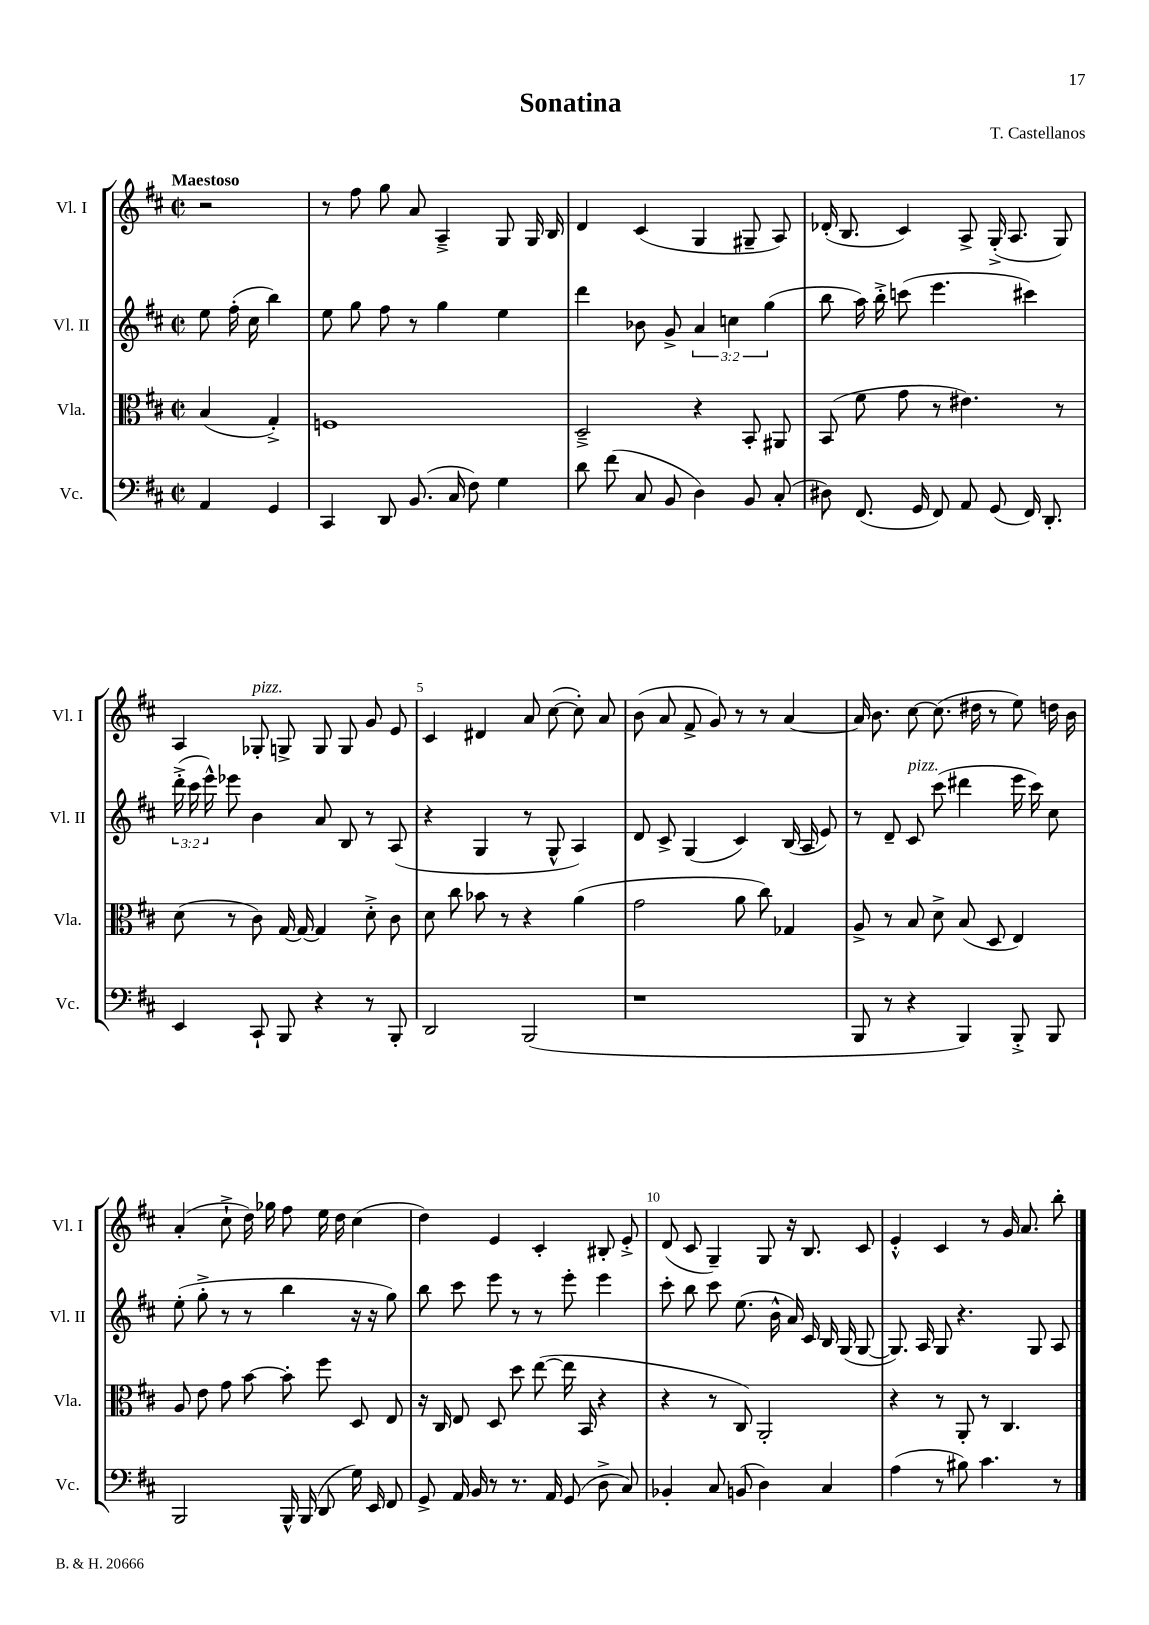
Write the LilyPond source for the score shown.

\header { title = "Sonatina" composer = "T. Castellanos" }
<<
\new StaffGroup <<
\new Staff = "s0" \with { instrumentName = "Vl. I" shortInstrumentName = "Vl. I" } {
    \clef treble \key d \major \defaultTimeSignature \time 2/2 \partial 2 \tempo "Maestoso"
    \autoBeamOff r2 |
    r8 fis''8 g''8 a'8 a4---> g8 g16 b16 |
    d'4 cis'4( g4 gis8-- a8) |
    des'16-.( b8. cis'4) a8-> g16-.->( a8. g8) |
    a4 ges8-.^\markup { \italic "pizz." } g8-> g8 g8 g'8 e'8 |
    cis'4 dis'4 a'8 cis''8~( cis''8-.) a'8 |
    b'8( a'8 fis'8-> g'8) r8 r8 a'4~ |
    a'16 b'8. cis''8~ cis''8.( dis''16 r8 e''8) d''16 b'16 |
    a'4-.( cis''8-!-> d''16) ges''16 fis''8 e''16 d''16 cis''4( |
    d''4) e'4 cis'4-. bis8-. e'8-.-> |
    d'8( cis'8 g4--) g8 r16 b8. cis'8 |
    e'4-.-^ cis'4 r8 g'16 a'8. b''8-. \bar "|." |
}
\new Staff = "s1" \with { instrumentName = "Vl. II" shortInstrumentName = "Vl. II" } {
    \clef treble \key d \major \defaultTimeSignature \time 2/2 \override Staff.TupletNumber.text = #tuplet-number::calc-fraction-text \partial 2
    \autoBeamOff e''8 fis''16-.( cis''16 b''4) |
    e''8 g''8 fis''8 r8 g''4 e''4 |
    d'''4 bes'8 g'8-> \tuplet 3/2 { a'4 c''4 g''4( } |
    b''8 a''16) b''16-.-> c'''8( e'''4. cis'''4) |
    \tuplet 3/2 { d'''16-.->( cis'''16 e'''16-^) } ees'''8 b'4 a'8 b8 r8 a8( |
    r4 g4 r8 g8-^ a4) |
    d'8 cis'8-> g4( cis'4) b16( a16 e'8) |
    r8 d'8-- cis'8^\markup { \italic "pizz." } cis'''8( dis'''4 e'''16 cis'''16) cis''8 |
    e''8-.( g''8-.-> r8 r8 b''4 r16 r16 g''8) |
    b''8 cis'''8 e'''8 r8 r8 e'''8-. e'''4 |
    cis'''8-. b''8 cis'''8 e''8.( b'16-^ a'16) cis'16 b16 g16( g8~ |
    g8.) a16 g8 r4. g8 a8 \bar "|." |
}
\new Staff = "s2" \with { instrumentName = "Vla." shortInstrumentName = "Vla." } {
    \clef alto \key d \major \defaultTimeSignature \time 2/2 \partial 2
    \autoBeamOff b4( g4-.->) |
    f1 |
    d2---> r4 b,8-. ais,8 |
    b,8( fis'8 g'8 r8 eis'4.) r8 |
    d'8( r8 cis'8) g16~ g16~ g4 d'8-.-> cis'8 |
    d'8 cis''8 bes'8 r8 r4 a'4( |
    g'2 a'8 cis''8) ges4 |
    a8-> r8 b8 d'8-> b8( d8 e4) |
    a8 e'8 g'8 b'8~ b'8-. fis''8 d8 e8 |
    r16 cis16 e8 d8 d''8 e''8~( e''16 b,16 r4 |
    r4 r8 cis8) a,2-. |
    r4 r8 a,8-. r8 cis4. \bar "|." |
}
\new Staff = "s3" \with { instrumentName = "Vc." shortInstrumentName = "Vc." } {
    \clef bass \key d \major \defaultTimeSignature \time 2/2 \partial 2
    \autoBeamOff a,4 g,4 |
    cis,4 d,8 b,8.( cis16 fis8) g4 |
    d'8 fis'8( cis8 b,8 d4) b,8 cis8-.( |
    dis8) fis,8.( g,16 fis,8) a,8 g,8( fis,16) d,8.-. |
    e,4 cis,8-! b,,8 r4 r8 b,,8-. |
    d,2 b,,2( |
    r1 |
    b,,8 r8 r4 b,,4) b,,8-.-> b,,8 |
    b,,2 b,,16-^ b,,16( d,8 g16) e,16 fis,8 |
    g,8-> a,16 b,16 r8 r8. a,16 g,8( d8-> cis8) |
    bes,4-. cis8 b,8( d4) cis4 |
    a4( r8 bis8) cis'4. r8 \bar "|." |
}
>>
>>
\layout { \context { \Score \override BarNumber.break-visibility = ##(#f #t #t) barNumberVisibility = #(every-nth-bar-number-visible 5) } }
